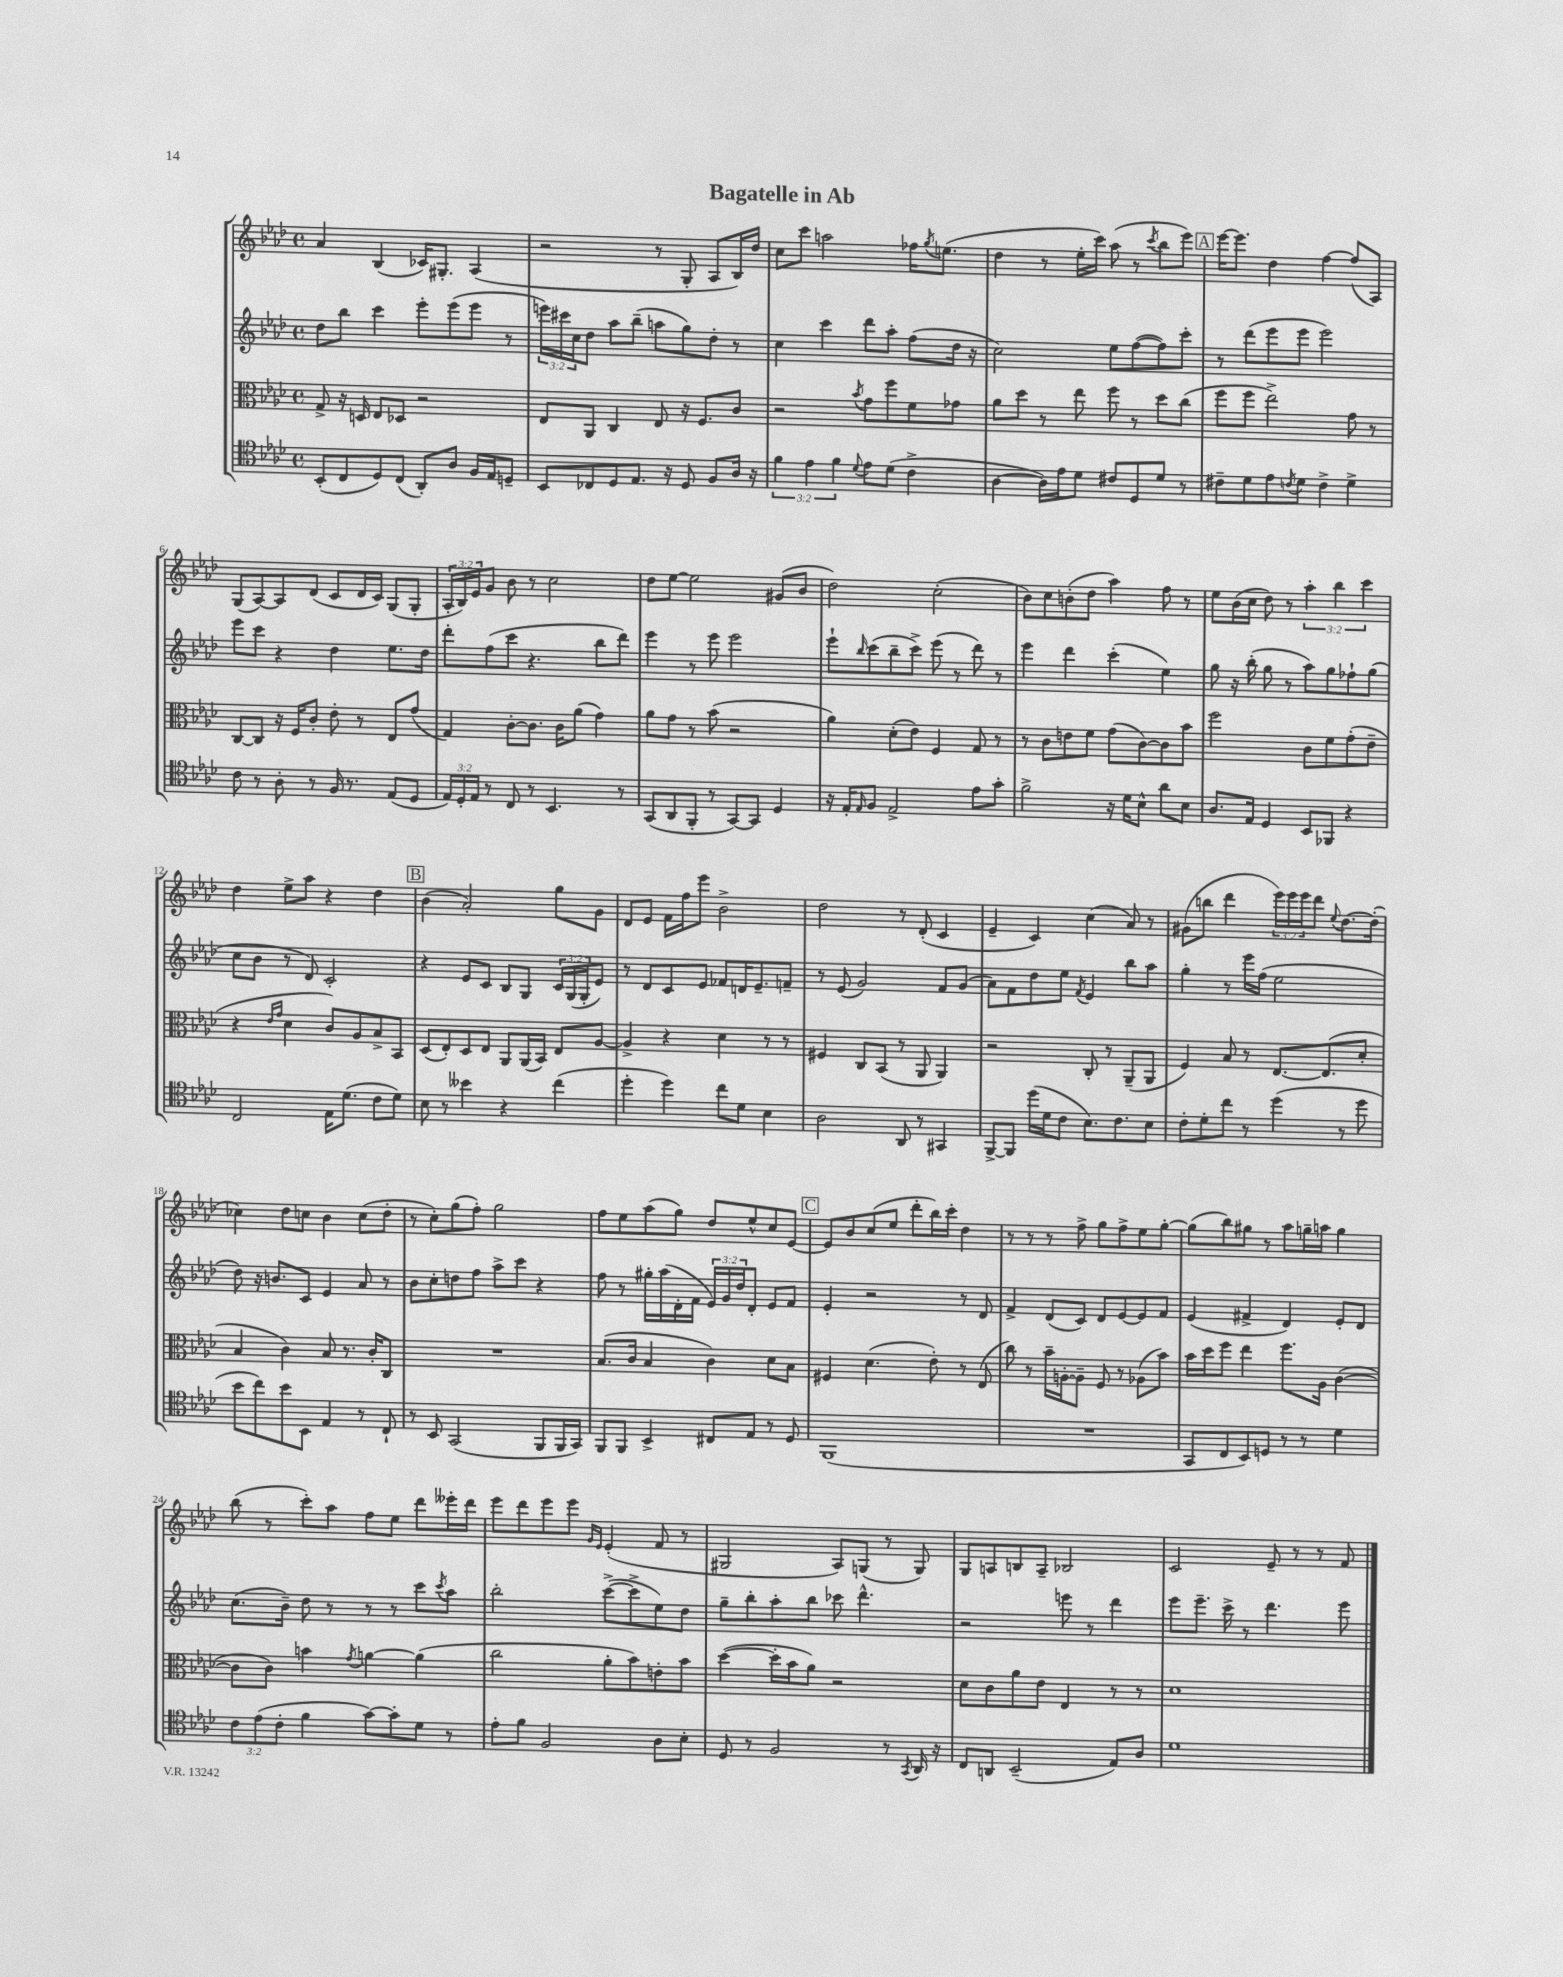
\header { title = "Bagatelle in Ab" }
<<
\new StaffGroup <<
\new Staff = "s0" {
    \clef treble \key aes \major \defaultTimeSignature \time 4/4 \override Staff.TupletNumber.text = #tuplet-number::calc-fraction-text
    aes'4 bes4( ces'16) gis8.-. aes4( |
    r2 r8 g8-. aes8 bes16) des''16 |
    c''8 c'''8 a''2 fes''16 \acciaccatura { g''8 } e''8.( |
    des''4 r8 ees''16-. c'''16) aes''8( r8 \acciaccatura { c'''8 } bes''8 ees'''8) |
    \mark \markup { \box "A" } ees'''16~ ees'''8. des''4 f''4~ f''8( aes8) |
    g8( aes8~) aes8 des'8( c'8 des'16 c'16) g8( g8-. |
    \tuplet 3/2 { aes16-. bes16) ees'16 } g'8 bes'8 r8 c''2 |
    des''8 ees''8~ ees''2 gis'8( bes'8 |
    des''2) c''2-.( |
    bes'8) c''8 b'8-.( des''8 aes''4) f''8 r8 |
    ees''8 bes'16( c''16 des''8) r8 \tuplet 3/2 { aes''4-. bes''4 c'''4 } |
    des''4 ees''8-> aes''8 r4 des''4 |
    \mark \markup { \box "B" } bes'4( aes'2-.) g''8 g'8 |
    des'8 ees'8 f'16 f''16 ees'''8 bes'2-> |
    des''2 r8 des'8-.( c'4 |
    ees'4-- c'4) c''4( aes'8) r8 |
    gis'8( b''8 des'''4 \tuplet 3/2 { ees'''16) ees'''16 ees'''16 } des'''8 \appoggiatura { ees''8 } des''8.~ des''16-.( |
    ces''4) des''8 c''8 bes'4 c''8( des''8-. |
    r8 c''8-.) g''8( f''8-.) g''2 |
    f''8 ees''8 aes''8( g''8) des''8 ees''8-^ c''8 ees'8~ |
    \mark \markup { \box "C" } ees'8 bes'8 c''8( ees''8 des'''8-. bes''16) c'''16-. des''4 |
    r8 r8 r8 f''8-> g''8 f''8-> ees''8 g''8~-. |
    g''8( bes''8) gis''8 r8 aes''8 g''16-- a''16 g''4 |
    bes''8( r8 c'''8-.) aes''8 f''8 ees''8 des'''8 eeses'''16-. des'''16 |
    ees'''8 des'''8 ees'''8 ees'''8 \grace { g'16 ees'16 } ees'4-.( f'8 r8 |
    gis2 aes8) g8( r8 g8) |
    g8 a8 b8 a8-- bes2 |
    c'2 ees'8-- r8 r8 f'8 \bar "|." |
}
\new Staff = "s1" {
    \clef treble \key aes \major \defaultTimeSignature \time 4/4 \override Staff.TupletNumber.text = #tuplet-number::calc-fraction-text
    des''8 bes''8 c'''4 ees'''8-. ees'''8( ees'''8 r8 |
    \tuplet 3/2 { e'''16) cis'''16 c''16 } des''8 aes''8 bes''8--( a''8 g''8) des''8-. r8 |
    c''4 c'''4 des'''8 aes''8-. f''8( des''16 r16 |
    c''2) ees''8 f''8~( f''8) c'''8-. |
    \mark \markup { \box "A" } r8 des'''8( ees'''8 ees'''8 ees'''2) |
    ees'''8 c'''8 r4 des''4 ees''8. des''16 |
    des'''8-. f''8( c'''8 r4. bes''8 des'''8) |
    ees'''4 r8 ees'''8 ees'''2 |
    ees'''8-! \grace { bes''16 } c'''8( bes''8-- c'''8->) ees'''8( r8 des'''8) r8 |
    ees'''4 des'''4 c'''4-.( ees''4) |
    g''8 r16 bes''16-.( g''8 r8 aes''8) g''8 fes''8-! g''8( |
    c''8 bes'8 r8 des'8) c'2-. |
    \mark \markup { \box "B" } r4 ees'8 c'8 bes8 g8 \tuplet 3/2 { c'16 g16( g16-. } ees'8) |
    r8 des'8 c'8 ees'8 fes'8 d'16 ees'8.-- f'8-- |
    r8 ees'8( g'2) f'8 g'8( |
    aes'8) f'8 des''8 ees''8 \acciaccatura { f'8 } ees'4 bes''8 aes''8 |
    g''4-. r8 ees'''16 f''16( ees''2 |
    des''8) r16 b'8. c'8 ees'4 aes'8 r8 |
    bes'8 c''8-. d''8 f''8 aes''8-> c'''8 r4 |
    f''8 r8 gis''16-. aes''16( des'16-. f'16 \tuplet 3/2 { ees'16) g'16 des''16 } des'8-. ees'8 f'8 |
    \mark \markup { \box "C" } ees'4-. r2 r8 des'8 |
    f'4-> des'8( c'8) des'8 ees'8~ ees'8 f'8 |
    ees'4( fis'4-> des'4) ees'8-. des'8 |
    c''8.( bes'16--) des''8 r8 r8 r8 c'''8 \acciaccatura { c'''8 } aes''8 |
    bes''2-. c'''8~->( c'''8-> ees''8) des''8 |
    g''8-- bes''8-. aes''8-. bes''8 ces'''8 des'''4.-^ |
    r2 e'''8 r8 des'''4 |
    ees'''8 ees'''8.-- c'''16-> r8 des'''4. ees'''8 \bar "|." |
}
\new Staff = "s2" {
    \clef alto \key aes \major \defaultTimeSignature \time 4/4
    g8-> r16 d16 ees8 des8 r2 |
    ees8 aes,8 c4 ees8 r16 f8. c'8 |
    r2 \acciaccatura { bes'8 } g'8 f''8 f'8 ges'8 |
    aes'8 des''8 r8 ees''8 f''8 r8 des''8 c''8( |
    \mark \markup { \box "A" } f''8 f''8 ees''2->) g'8 r8 |
    c8~ c8 r16 f16 c'8-. ees'8-. r8 ees8 g'8( |
    g4) c'8~-. c'8. c'16 aes'8( g'4) |
    aes'8 g'8 r8 bes'8( r2 |
    aes'4) des'8-.( ees'8) f4 g8 r8 |
    r8 c'8 e'8 f'8 g'8( c'8~) c'8 bes'8 |
    f''2 c'8 f'8 g'8-.( ees'8-- |
    r4 \grace { ees'16 g'16 } des'4 c'8) aes8 bes8-> bes,8 |
    \mark \markup { \box "B" } des8( ees8-.) des8 ees8 aes,8 aes,16( bes,16) ees8 aes8~ |
    aes4-> r4 des'4 r8 r8 |
    fis4 c8 bes,8( r8 aes,8 aes,4) |
    r2 c8-. r8 aes,8--( aes,8 |
    f4) bes8 r8 ees8.~ ees8.( des'8-. |
    bes4 c'4) bes8 r8. c'16-. c8 |
    R1 |
    bes8.( c'16 bes4 c'4) des'8 bes8 |
    \mark \markup { \box "C" } fis4 des'4.( ees'8-.) r8 ees8( |
    c''8) r8 bes'16-- a16~-. a8-- f8 r8 aes8( bes'8) |
    bes'16 des''16 f''8 ees''4 f''8. aes16 c'4~( |
    c'8 c'8) b'4 \acciaccatura { g'8 } a'4~ a'4( |
    c''2 aes'8-. bes'8) e'8-. bes'8 |
    des''4~( des''16-. bes'16 aes'8) r2 |
    des'8 c'8 aes'8 ees'8 ees4 r8 r8 |
    des'1 \bar "|." |
}
\new Staff = "s3" {
    \clef tenor \key aes \major \defaultTimeSignature \time 4/4 \override Staff.TupletNumber.text = #tuplet-number::calc-fraction-text
    bes,8-.( c8 des8) c8( aes,8-.) aes8 f16 ees16 d8-- |
    bes,8 ces8 des8 ees8. r16 des8 f8 aes16 r16 |
    \tuplet 3/2 { f'4 ees'4 f'4 } \appoggiatura { des'8 } ees'8 des'8( c'4-> |
    aes4~ aes16) ees'16 des'8 cis'8 des8 des'8 r8 |
    \mark \markup { \box "A" } cis'8-- des'8 ees'8 \acciaccatura { c'8 } des'8 c'4-> des'4-> |
    c'8 r8 aes8-. r8 f16 r8. ees8( des8 |
    \tuplet 3/2 { ees16) des16-. ees16 } r8 c8 r8 bes,4. r8 |
    g,8( aes,8 f,8-. r8 g,8~) g,8 des4 |
    r16 ees16-. \grace { ees16 } f8 ees2-> ees'8 g'8-. |
    f'2-> r16 des'16 bes8-^ aes'8 bes8 |
    aes8. ees16 des4 bes,8 fes,8 r4 |
    c2 ees16 des'8.( c'8 des'8) |
    \mark \markup { \box "B" } bes8 r8 beses'4 r4 c''4( |
    des''4-. des''4) c''8 des'8 bes4 |
    aes2 aes,8 r8 gis,4 |
    f,8~-> f,8 des''16( des'16 c'8 bes8.) c'8. bes8 |
    c'8-. des'8-. c''8 r8 des''4( r8 des''8 |
    bes'8 c''8) bes'8 bes,8 ees4 r8 c8-! |
    r8 bes,8 g,2( f,8 f,16 g,16) |
    f,8 f,8 bes,4-> cis8 ees8 r8 des8 |
    \mark \markup { \box "C" } f,1( |
    R1 |
    g,8 c8 bes,8) d8 r8 r8 des'4 |
    \tuplet 3/2 { c'8 ees'8( c'8-. } f'4 g'8~) g'8-. des'8 r8 |
    ees'8-. f'8 f2 aes8 bes8-. |
    des8 r8 f2 r8 \acciaccatura { g,8 } aes,16 r16 |
    c8 a,8 bes,2--( ees8) aes8 |
    des'1 \bar "|." |
}
>>
>>
